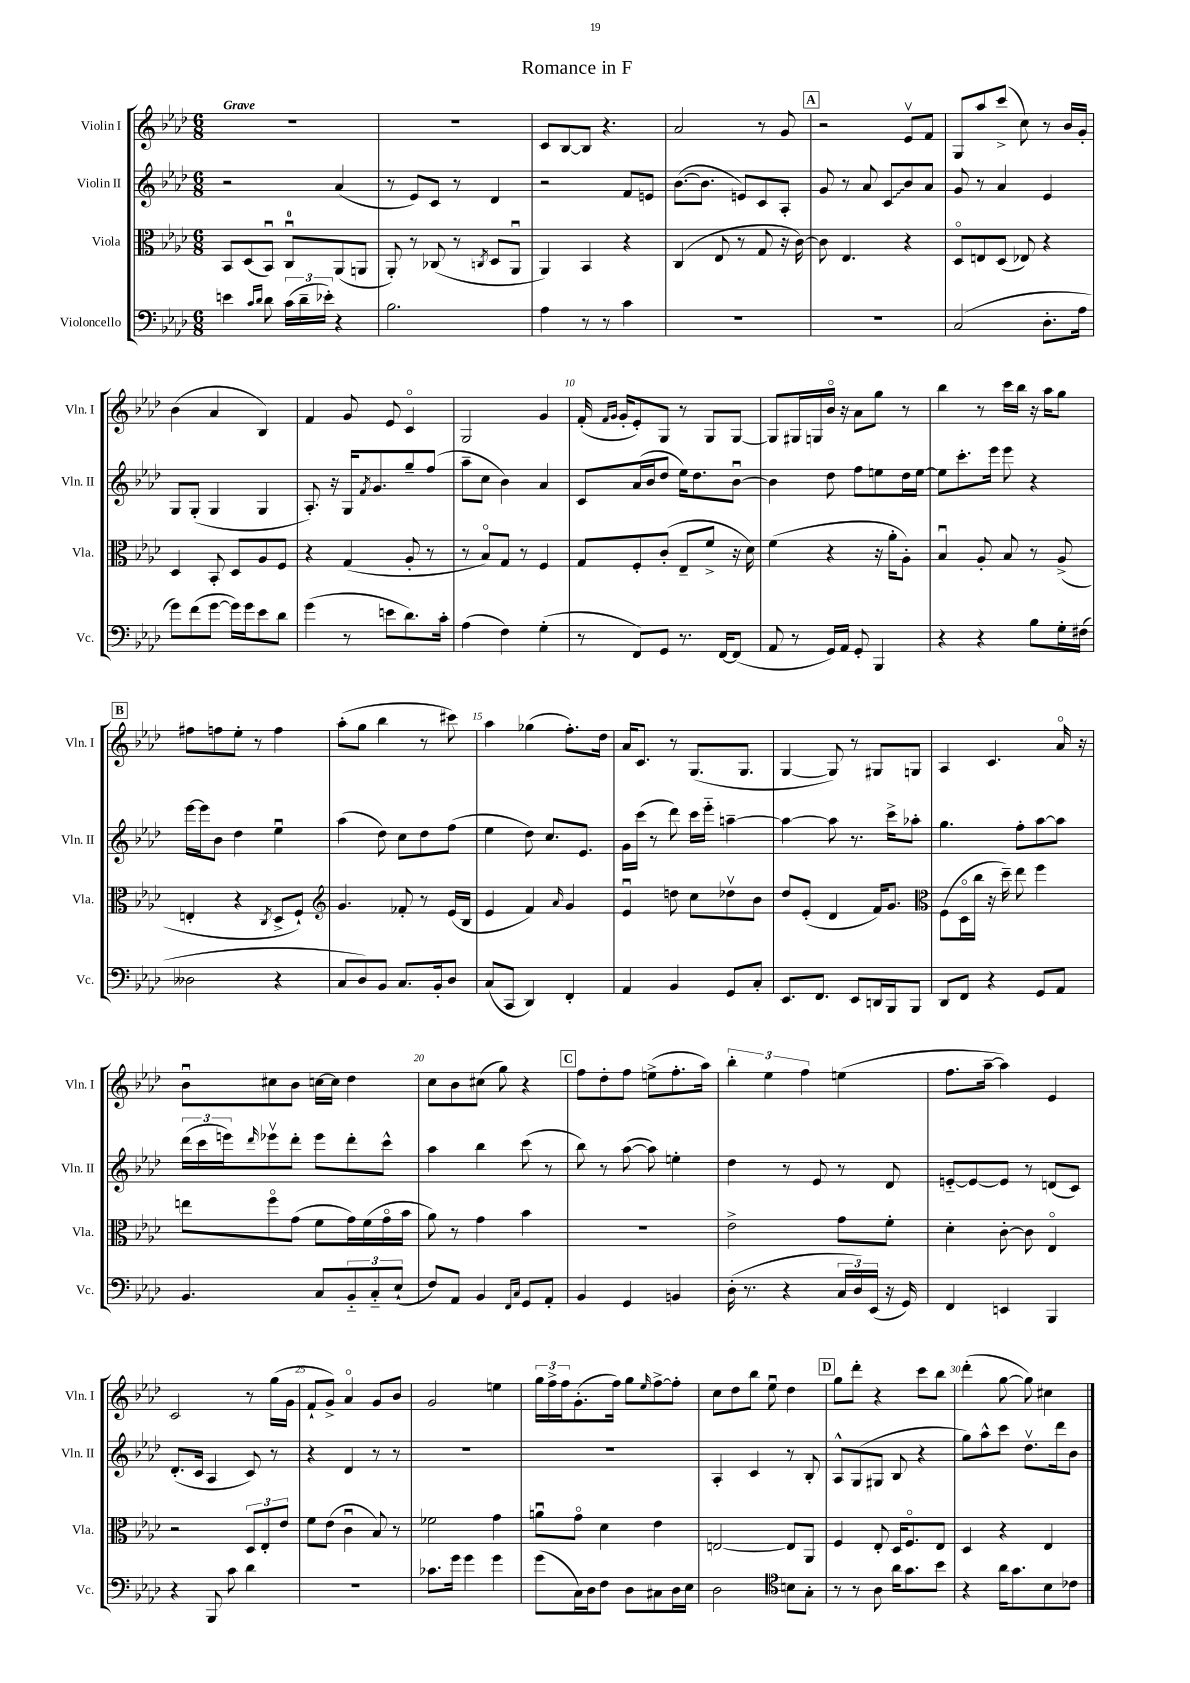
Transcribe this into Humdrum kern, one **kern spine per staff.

**kern	**kern	**kern	**kern
*staff4	*staff3	*staff2	*staff1
*clefF4	*clefC3	*clefG2	*clefG2
*k[b-e-a-d-]	*k[b-e-a-d-]	*k[b-e-a-d-]	*k[b-e-a-d-]
*M6/8	*M6/8	*M6/8	*M6/8
4e	8BB-	2r	2.r
.	(8D-	.	.
16qqc	.	.	.
16qqd-	.	.	.
8d-	8BB-u)	.	.
(24c	8Cu	.	.
24d-~	.	.	.
24e-')	.	.	.
4r	(8AA-	(4a-	.
.	8AA	.	.
=	=	=	=
2.B-	8AA-')	8r	2.r
.	8r	8e-)	.
.	(8C-	8c	.
.	8r	8r	.
.	8qC	.	.
.	8D-	4d-	.
.	8AA-u	.	.
=	=	=	=
4A-	4AA-)	2r	8c
.	.	.	[8B-
8r	4BB-	.	8B-]
8r	.	.	4.r
4c	4r	8f	.
.	.	8e	.
=	=	=	=
2.r	(4C	([8.b-	2a-
.	.	8.b-]	.
.	8E-	.	.
.	8r	8e)	.
.	8G	8c	8r
.	16r	8A-'	8g
.	[16c)	.	.
=	=	=	=
2.r	8c]	8g	2r
.	4.E-	8r	.
.	.	8a-	.
.	.	8c	.
.	4r	8b-	8e-v
.	.	8a-	8f
=	=	=	=
(2C	8D-o	8g	8G
.	8E	8r	8aa-
.	(8D-	4a-	(8ccc^
.	8E-)	.	8cc)
8.D-'	4r	4e-	8r
.	.	.	16b-
16A-	.	.	16g'
=	=	=	=
8g)	4D-	8G	(4b-
(8f	.	(8G'	.
[8g	8BB-'	4G	4a-
16g])	8D-	.	.
16g	.	.	.
8e-	8A-	4G	4B-)
8d-	8F	.	.
=	=	=	=
(4g	4r	8.A-')	4f
.	.	16r	.
8r	(4G	16G	8g
.	.	8qf	.
.	.	8.g	.
8e	.	.	8e-
8.d-)	8A-'	8gg~	4co
.	8r	(8ff	.
16c'	.	.	.
=	=	=	=
(4A-	8r	8aa-~	2G
.	8B-o)	8cc	.
4F)	8G	4b-)	.
.	8r	.	.
(4G'	4F	4a-	4g
=	=	=	=
8r	8G	8c	(16f'
.	.	.	16qqf
.	.	.	16qqg
.	.	.	16g'
8FF)	8F'	(16a-	8e-')
.	.	16b-	.
8GG	(8c'	8dd-	8G
8.r	8E-~	16ee-)	8r
.	.	8.dd-	.
.	8f^	.	8G
[16FF	.	.	.
(8FF]	16r	[8b-u	[8G
.	16d-)	.	.
=	=	=	=
8AA-	(4f	4b-]	8G]
8r	.	.	16G#
.	.	.	16G
16GG)	4r	8dd-	16b-o
16AA-	.	.	16r
8GG'	.	8ff	8a-
4BBB-	16r	8ee	8gg
.	16a-'	.	.
.	8A-')	16dd-	8r
.	.	[16ee	.
=	=	=	=
4r	4B-u	8ee]	4bb-
.	.	8.ccc'	.
4r	8A-'	.	8r
.	.	16eee-	.
.	8B-	8eee-	16ccc
.	.	.	16bb-
8B-	8r	4r	16r
.	.	.	16aa-
16G'	(8A-^	.	8gg
(16F#	.	.	.
=	=	=	=
2D--	4E'	[16eee-	8ff#
.	.	16eee-]	.
.	.	8b-	8ff
.	4r	4dd-	8ee-'
.	.	.	8r
.	8qC	.	.
4r	8D-^	4ee-u	4ff
.	8F`)	.	.
=	=	=	=
*	*clefG2	*	*
8C	4.g	(4aa-	(8aa-'
8D-)	.	.	8gg
8BB-	.	8dd-)	4bb-
8.C	8f-'	8cc	.
.	8r	8dd-	8r
16BB-'	.	.	.
8D-	(16e-	(8ff	8ccc#)
.	16B-	.	.
=	=	=	=
(8C	4e-	4ee-	4aa-
8CC	.	.	.
4DD-)	4f)	8dd-)	(4gg-
.	.	8.cc	.
.	16qqa-	.	.
4FF'	4g	.	8.ff')
.	.	8.e-	.
.	.	.	16dd-
=	=	=	=
4AA-	4e-u	16g	16a-
.	.	(16ccc	8.c
.	.	8r	.
4BB-	8dd	8ddd-)	8r
.	8cc	16ccc	(8.G
.	.	16eee-'~	.
8GG	8dd-v	[4aa~	.
.	.	.	8.G
8C'	8b-	.	.
=	=	=	=
8.EE-	8dd-	4aa_	[4G
.	(8e-'	.	.
8.FF	.	.	.
.	4d-	8aa]	8G])
8EE-	.	8.r	8r
16DD	16f)	.	8G#
16BBB-	8.g	16ccc^	.
8BBB-	.	8aa-'	8G
=	=	=	=
*	*clefC3	*	*
8DD-	(8F	4.gg	4A-
8FF	16D-o	.	.
.	16cc	.	.
4r	16r	.	4.c
.	16dd-~)	.	.
.	8ee-	8ff'	.
8GG	4ff	[8aa-	.
8AA-	.	8aa-]	16a-o
.	.	.	16r
=	=	=	=
4.BB-	8ee	(24ddd-	8b-u
.	.	24ccc	.
.	.	24eee)	.
.	.	16qqddd-	.
.	8ffo	8eee-v	8cc#
.	(8g	8ddd-'	8b-
8C	8f	8eee-	[16cc
.	.	.	16cc]
12BB-'~	16g)	8ddd-'	4dd-
.	(16f	.	.
12C'~	.	.	.
.	16go	8ccc^^	.
(12E-`	.	.	.
.	16b-	.	.
=	=	=	=
8F)	8a-)	4aa-	8cc
8AA-	8r	.	8b-
4BB-	4g	4bb-	(8cc#
.	.	.	8gg)
16qqFF	.	.	.
16qqC	.	.	.
8GG	4b-	(8ccc	4r
8AA-'	.	8r	.
=	=	=	=
4BB-	2.r	8bb-)	8ff
.	.	8r	8dd-'
4GG	.	([8aa-	8ff
.	.	8aa-])	(8ee^
4BB	.	4ee'	8.ff'
.	.	.	16aa-)
=	=	=	=
(16D-'	2e-^	4dd-	6bb-'
8.r	.	.	.
.	.	.	6ee-
4r	.	8r	.
.	.	.	6ff
.	.	8e-	.
24C	8g	8r	(4ee
24D-)	.	.	.
(24EE-	.	.	.
16r	8f'	8d-	.
16GG)	.	.	.
=	=	=	=
4FF	4d-'	[8e'~	8.ff
.	.	8e_	.
.	.	.	[16aa-~
4EE	[8c'	8e]	4aa-])
.	8c]	8r	.
4BBB-	4E-o	(8d	4e-
.	.	8c)	.
=	=	=	=
4r	2r	(8.d-'	2c
.	.	16c	.
8BBB-	.	4A-	.
8c	.	.	.
4d-	12D-	8c)	8r
.	12E-'	.	.
.	.	8r	(16gg
.	12e-	.	.
.	.	.	16g
=	=	=	=
2.r	8f	4r	8f`
.	(8e-	.	8g^)
.	4cu	4d-	4a-o
.	8B-)	8r	8g
.	8r	8r	8b-
=	=	=	=
8.c-	2f-	2.r	2g
16g	.	.	.
4g	.	.	.
4g	4g	.	4ee
=	=	=	=
(8g	8au	2.r	24gg
.	.	.	24ff^
.	.	.	24ff
16C)	8go	.	(8.g'
16D-	.	.	.
8F	4d-	.	.
.	.	.	16ff)
8D-	.	.	8gg
.	.	.	16qqee-
8C#	4e-	.	[8ff^
16D-	.	.	8ff']
16E-	.	.	.
=	=	=	=
2D-	[2E	4A-'	8cc
.	.	.	8dd-
.	.	4c	8bb-
.	.	.	8ee-u
*clefC4	*	*	*
8B	8E]	8r	4dd-
8G'	8AA-	8B-'	.
=	=	=	=
8r	4F	8A-^^	8gg
8r	.	(8G	8ddd-'
8A-	8E-'	8G#	4r
16a-	16D-	8B-	.
8.g	8.Fo	.	.
.	.	4r	8ccc
8b-	8E-	.	8bb-
=	=	=	=
4r	4D-	8gg)	(4ddd-'
.	.	8aa-^^	.
16a-	4r	8ccc	[8gg
8.g	.	.	.
.	.	8.dd-v	8gg])
8B-	4E-	.	4cc#
.	.	16ddd-	.
8c-	.	8b-	.
==	==	==	==
*-	*-	*-	*-
